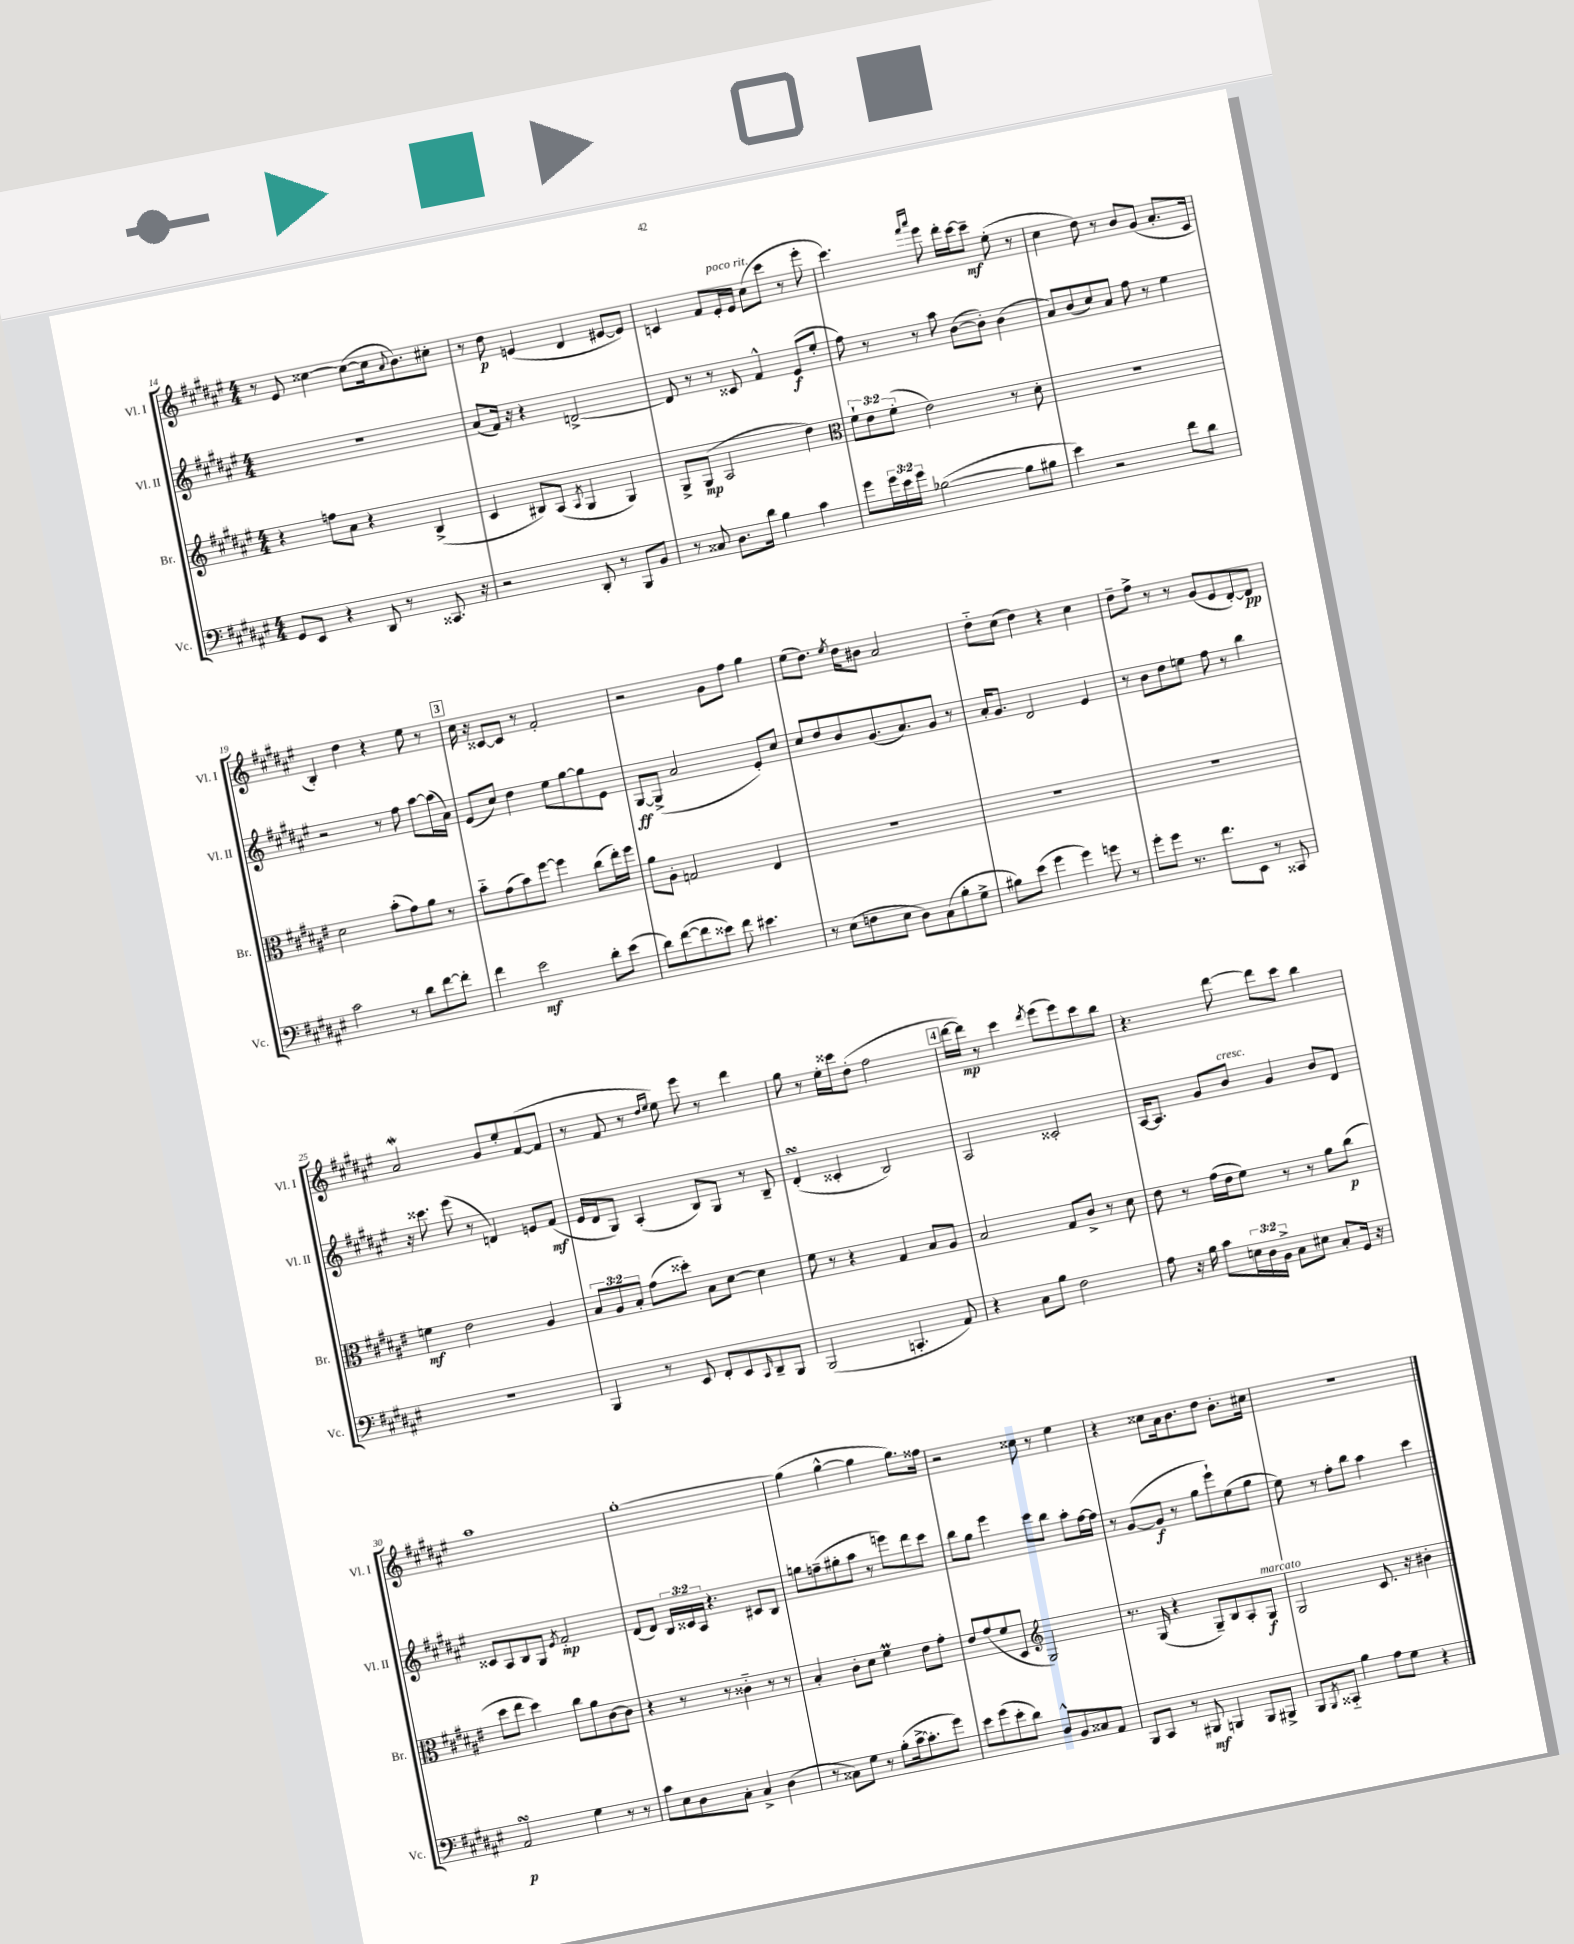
<<
\new StaffGroup <<
\new Staff = "s0" \with { instrumentName = "Vl. I" shortInstrumentName = "Vl. I" } {
    \clef treble \key fis \major \numericTimeSignature \time 4/4
    r8 eis'8 cisis''4~ cisis''8~( cisis''16 \appoggiatura { ais'8 } b'8.) cis''8-. |
    r8 dis''8\p e'4( dis'4 eis'8~ eis'8) |
    c'4 fis'8 eis'16-.^\markup { \italic "poco rit." } eis'16 cis''8( cis'''8 r8 eis'''8-. |
    cis'''4.) \grace { fis'''16 ais'''16 } eis'''8 dis'''16-. cis'''16~ cis'''8--\mf eis''8-.( r8 |
    cis''4 dis''8) r8 b'8 gis'8( ais'8.-. cis'16 |
    b4-.) dis''4 r4 eis''8 r8 |
    \mark \markup { \box "3" } cis''16 r16 cisis'8~ cisis'8 r8 fis'2-. |
    r2 gis'8 fis''8 gis''4 |
    eis''8( dis''8.) \acciaccatura { eis''8 } dis''16 bis'8 ais'2 |
    dis''8-_ cis''8( dis''4) r4 cis''4 |
    dis''8-- fis''8-> r8 r8 gis'8( eis'8 dis'8~-.) dis'8\pp |
    ais'2\mordent gis'8 eis''8-. fis'8~( fis'8 |
    r8 fis'8 r8 \grace { dis''16 eis''16 } eis''8) eis'''8 r8 dis'''4 |
    gis''8 r8 eis''16-. cisis'''16 dis''8-.( fis''2 |
    \mark \markup { \box "4" } dis'''16~ dis'''16\mp) r8 cis'''4 \acciaccatura { dis'''8 } eis'''8( eis'''8) cis'''8 b''8 |
    r4. dis'''8~ dis'''8 cis'''8 b''4 |
    ais''1 |
    gis''1~-. |
    gis''4( gis''4~-^ gis''4 gis''8.) fisis''16 |
    r2 cisis''8 r8 eis''4 |
    r4 cisis''8 ais'16 b'8. dis''8 b'8.-. cis''16 |
    r1 \bar "|." |
}
\new Staff = "s1" \with { instrumentName = "Vl. II" shortInstrumentName = "Vl. II" } {
    \clef treble \key fis \major \numericTimeSignature \time 4/4 \override Staff.TupletNumber.text = #tuplet-number::calc-fraction-text
    r1 |
    ais'8( fis'16) r16 r4 d'2~-> |
    d'8 r8 r8 cisis'8 fis'4-^ eis'8\f( eis''8-. |
    fis''8) r8 r8 ais''8 b'8~( b'8-.) b'4( |
    ais'8) b'8( cis''8) ais'8 fis''8 r8 eis''4 |
    r2 r8 fis''8 ais''8~ ais''16( ais'16) |
    \mark \markup { \box "3" } eis'8( cis''8) dis''4 eis''8 gis''8~ gis''8 eis'8 |
    gis8~\ff gis8->( ais'2 eis'8-.) cis''8 |
    cis''8 dis''8 b'8 gis'8.( ais'8.) gis'8 r8 |
    ais'16-. gis'8. dis'2 eis'4 |
    r8 b'8 dis''8 e''8 fis''8 r8 b''4 |
    r16 cisis'''8. eis'''8( r8 d'4) e'8 fis'8\mf( |
    eis'16 dis'16 gis8) ais4-.( b8) gis8 r8 b8-- |
    dis'4-.\turn( cisis'4-. b2) |
    \mark \markup { \box "4" } ais2 cisis'2-. |
    ais16~ ais8. gis'8 b'8^\markup { \italic "cresc." } gis'4 b'8 dis'8 |
    cisis'8 ais8 b8 gis8 \acciaccatura { eis'8 } fis'2-.\mp |
    dis'8( dis'8) \tuplet 3/2 { b16 cisis'16 ais16 } r4. cis'8 b8 |
    g''8 f''8--( gis''8-. ais''8 r8 e'''8) dis'''8 cis'''8 |
    b''8 gis''8 eis'''4 cis'''8 b''8 ais''8-. fis''16~ fis''16 |
    r8 gis'8~( gis'8\f r8 gis''8 eis'''8-!) eis''8( gis''8 |
    eis''8) r8 fis''8-. b''8 ais''4 cis'''4 \bar "|." |
}
\new Staff = "s2" \with { instrumentName = "Br." shortInstrumentName = "Br." } {
    \clef treble \key fis \major \numericTimeSignature \time 4/4 \override Staff.TupletNumber.text = #tuplet-number::calc-fraction-text
    r4 f''8 ais'8 r4 b4->( |
    cis'4 bis8) ais8( \acciaccatura { ais8 } gis4 gis4) |
    gis8-> gis8\mp( ais2 dis''4) |
    \clef alto \tuplet 3/2 { fis'8-! eis'8 fis'8-.( } eis'2) r8 dis'8-. |
    R1 |
    dis'2 b'8-.( gis'8) ais'8 r8 |
    \mark \markup { \box "3" } b'8-_ gis'8( b'8) fis''8~ fis''4 cis''8( eis''16-.) fis''16 |
    ais'8 ais8-. g2 eis4 |
    R1 |
    R1 |
    R1 |
    f'4\mf eis'2 ais4 |
    \tuplet 3/2 { b8 ais8 b8-. } gis'8( disis''8-.) b8 dis'8~ dis'4 |
    fis'8 r8 r4 gis4 b8 ais8 |
    \mark \markup { \box "4" } b2 gis8 cis'8-> r8 dis'8 |
    eis'8 r8 gis'16( eis'16 fis'8) r8 r8 ais'8 cis''8\p( |
    dis''8 eis''8 dis''4) cis''8 ais'8 cis'8~ cis'8 |
    r4 r8 r8 cisis'4-_ r8 r8 |
    b4-. cis'8-. dis'8 fis'4\prall eis'8 gis'8-. |
    eis'8 gis'8( fis'8 dis8 \clef treble gis2) |
    r8. gis16( r4 gis8--) b8 ais8-. gis8\f^\markup { \italic "marcato" } |
    gis2 cis'8. r16 bis'4-. \bar "|." |
}
\new Staff = "s3" \with { instrumentName = "Vc." shortInstrumentName = "Vc." } {
    \clef bass \key fis \major \numericTimeSignature \time 4/4 \override Staff.TupletNumber.text = #tuplet-number::calc-fraction-text
    gis,8 eis,8 r4 dis,8 r8 cisis,8. r16 |
    r2 dis,8-. r8 b,,8 b,8 |
    r8 cisis8 dis8. dis'16 b4 cis'4 |
    gis'8 \tuplet 3/2 { gis'16 eis'16 gis'16 } bes2~( bes8 bis8 |
    eis'4) r2 fis'8 dis'8 |
    cis'2 r8 dis'8 fis'8~ fis'8-. |
    \mark \markup { \box "3" } fis'4 eis'2\mf dis'8-. eis'8( |
    dis'8) fis'8~( fis'8 eisis'8) fis'8 eis'4. |
    r8 eis8( f8 eis8 dis8) cis8( b8-. gis8-> |
    bis8) eis'8( gis'4 gis'4) g'8 r8 |
    gis'8-. gis'8 r8. fis'8. eis,8 r8 cisis,8 |
    R1 |
    b,,4 r8 eis,8 fis,8-. eis,8 \grace { cis,16 } dis,8-- b,,8 |
    b,,2( c,4.-. ais,8) |
    \mark \markup { \box "4" } r4 cis8 b8 fis2 |
    ais8 r16 b16 cis'8 \tuplet 3/2 { e16 dis16 b,16-> } cis8 eis8 cis8-. gis,16 r16 |
    ais,2\turn\p gis4 r8 r8 |
    cis'8 eis8 dis8 cis8-. cis4-> dis4( |
    r8 cisis8) gis8 r8 b8-.( cis'16~-> cis'8.-. gis'8) |
    eis'8 gis'8( eis'8-. dis'8) dis8-^ b,8 cisis8 ais,8 |
    b,,8 cis,8 r8 bis,,8\mf b,,4 b,,8 bis,,8-> |
    b,,8 \acciaccatura { b,,8 } cisis,8-_ b4 ais8 gis8 r4 \bar "|." |
}
>>
>>
\layout { \context { \Score currentBarNumber = #14 } }
